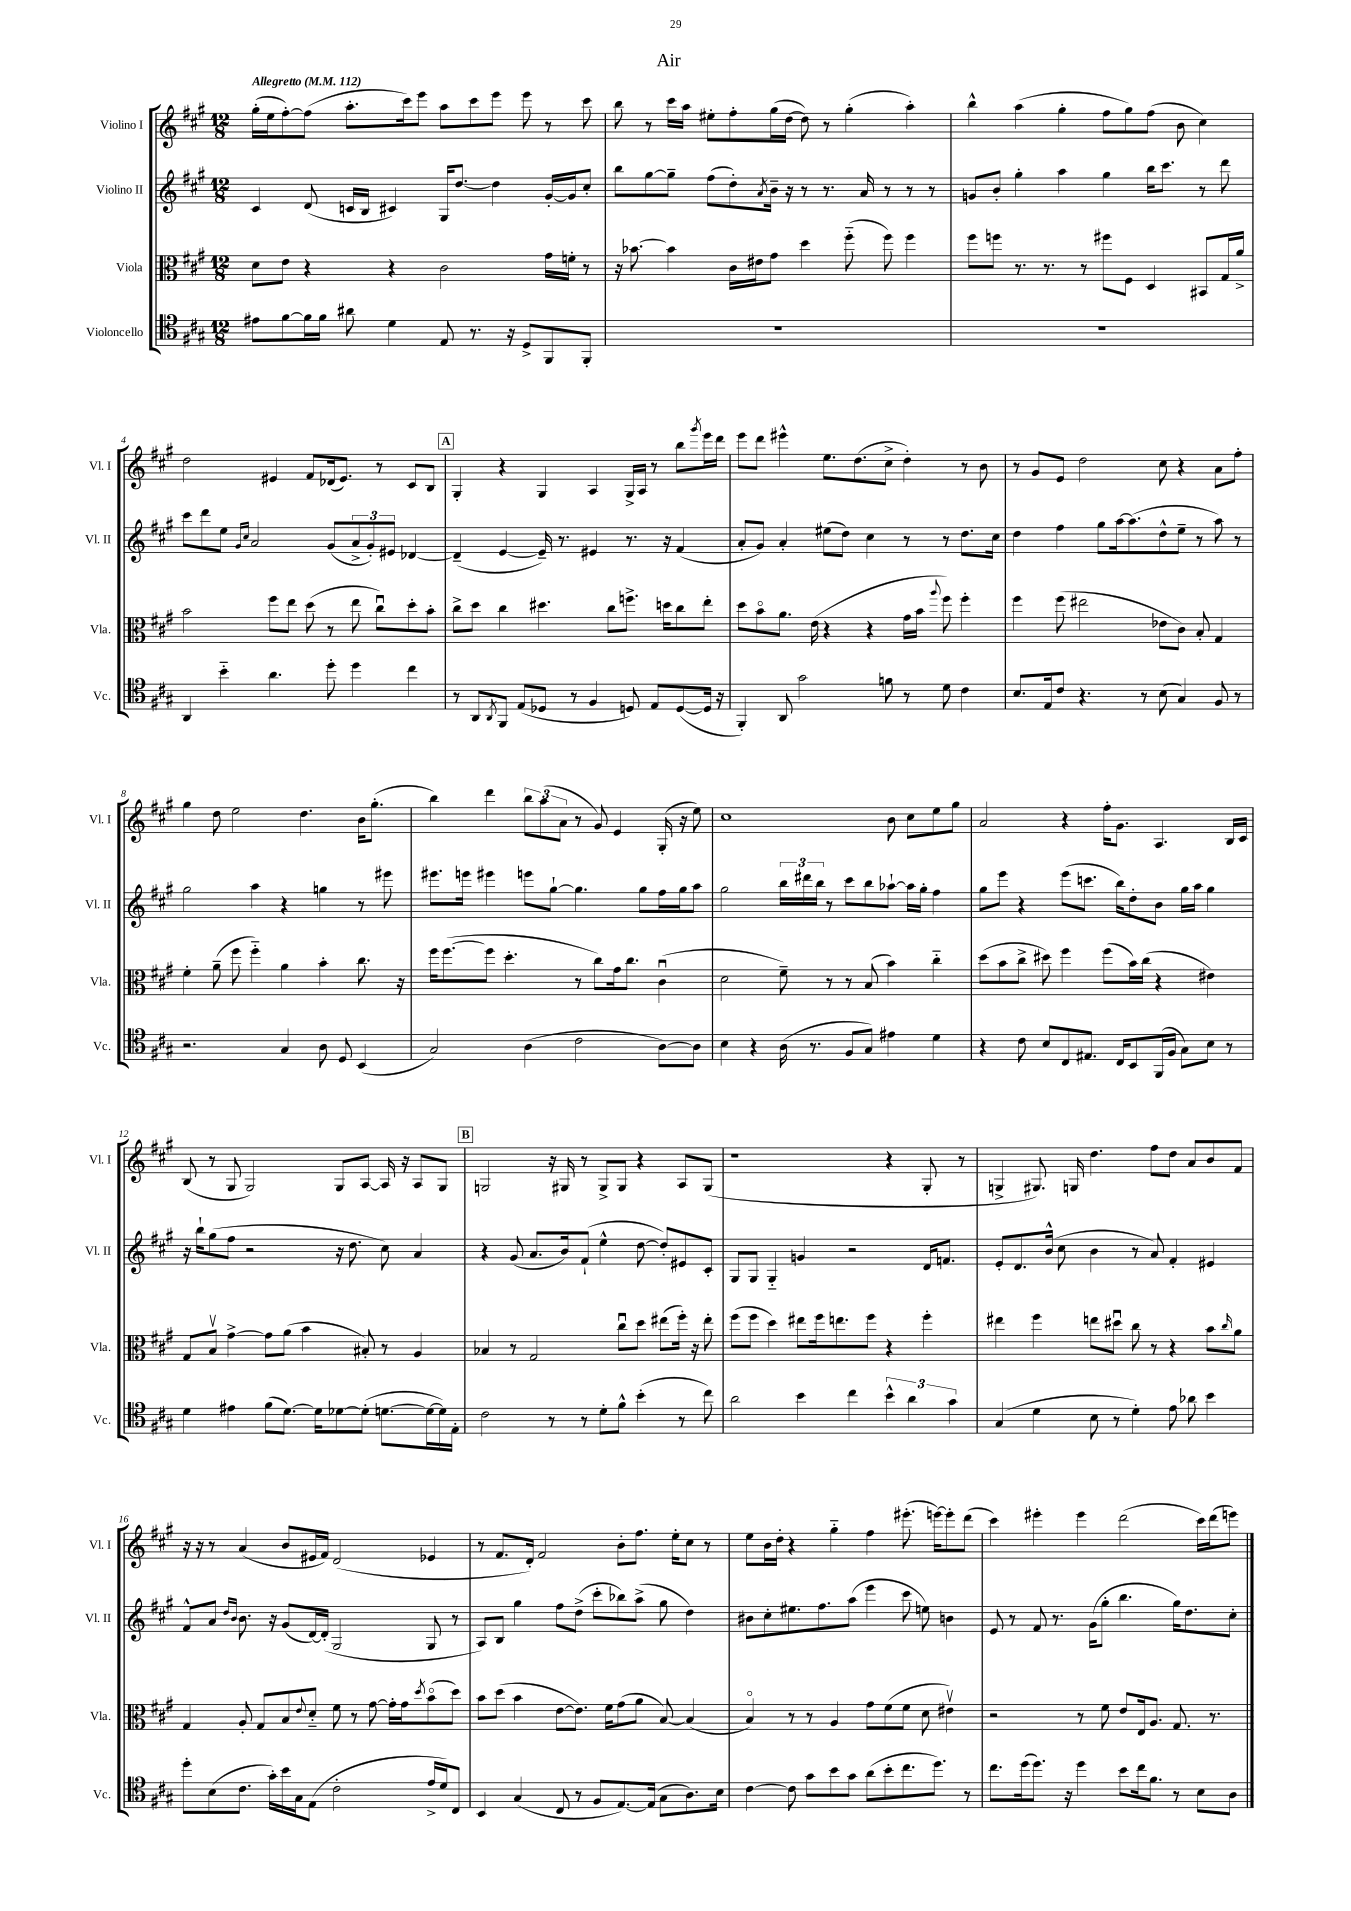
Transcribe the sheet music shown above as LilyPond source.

\header { title = "Air" }
<<
\new StaffGroup <<
\new Staff = "s0" \with { instrumentName = "Violino I" shortInstrumentName = "Vl. I" } {
    \clef treble \key a \major \numericTimeSignature \time 12/8 \tempo "Allegretto" 4 = 112
    gis''16-.( e''16 fis''8~-.) fis''8( a''8.-. cis'''16) e'''8 a''8 cis'''8 e'''8 e'''8 r8 cis'''8 |
    b''8 r8 cis'''16 a''16 eis''8-. fis''8-. gis''16( d''16~ d''8) r8 gis''4-.( a''4-.) |
    b''4-^ a''4( gis''4-. fis''8 gis''8) fis''8( b'8 cis''4) |
    d''2 eis'4 fis'8 des'16( eis'8.) r8 cis'8 b8 |
    \mark \markup { \box "A" } gis4-. r4 gis4 a4 gis16-> a16 r8 b''8 \acciaccatura { gis'''8 } e'''16 d'''16 |
    e'''8 d'''8 eis'''4-^ e''8. d''8.( cis''8-> d''4-.) r8 b'8 |
    r8 gis'8 e'8 d''2 cis''8 r4 a'8 fis''8-. |
    gis''4 d''8 e''2 d''4. b'16 gis''8.-.( |
    b''4) d'''4 \tuplet 3/2 { b''8 a''8( a'8 } r8 gis'8) e'4 gis16-.( r16 e''8) |
    cis''1 b'8 cis''8 e''8 gis''8 |
    a'2 r4 fis''16-. gis'8. a4. b16 cis'16 |
    b8( r8 gis8 gis2) gis8 a8~ a16 r16 a8 gis8 |
    \mark \markup { \box "B" } g2 r16 gis16 r8 gis8-> gis8 r4 a8 gis8( |
    r1 r4 gis8-. r8 |
    g4-> gis8.) g16 d''4. fis''8 d''8 a'8 b'8 fis'8 |
    r16 r16 r8 a'4( b'8 eis'16 fis'16) d'2( ees'4 |
    r8 fis'8. d'16-.) fis'2 b'8-. fis''8. e''16-. cis''8 r8 |
    e''8 b'16 d''16-. r4 gis''4-_ fis''4 eis'''8.-.( e'''16~) e'''8-. d'''8( |
    cis'''4) eis'''4-. eis'''4 d'''2( cis'''16) d'''16( e'''8) \bar "|." |
}
\new Staff = "s1" \with { instrumentName = "Violino II" shortInstrumentName = "Vl. II" } {
    \clef treble \key a \major \numericTimeSignature \time 12/8
    cis'4 d'8( c'16 b16 cis'4) gis16 d''8.~ d''4 gis'16~-. gis'16 cis''8-. |
    b''8 gis''8~ gis''8-- fis''8( d''8-.) \acciaccatura { a'8 } b'16-- r16 r8 r8. a'16 r8 r8 r8 |
    g'8 b'8-. gis''4-. a''4 gis''4 b''16 cis'''8. r8 d'''8 |
    cis'''8 d'''8 e''8 \grace { gis'16 cis''16 } a'2 gis'8( \tuplet 3/2 { a'8-> gis'8-.) eis'8 } des'4~ |
    \mark \markup { \box "A" } des'4--( e'4~ e'16--) r8. eis'4 r8. r16 fis'4( |
    a'8-. gis'8) a'4-. eis''8( d''8) cis''4 r8 r8 d''8. cis''16 |
    d''4 fis''4 gis''8 a''16~ a''8.( d''8-^ e''8-- r8 a''8) r8 |
    gis''2 a''4 r4 g''4 r8 eis'''8 |
    eis'''8. e'''16 eis'''4 e'''8 gis''8~-! gis''4. gis''8 fis''16 gis''16 a''8 |
    gis''2 \tuplet 3/2 { b''16 dis'''16 b''16 } r8 cis'''8 b''8 aes''8~-! aes''16 gis''16-. fis''4 |
    gis''8 e'''8 r4 e'''8( c'''8. b''16) d''8-. b'8 gis''16 a''16 gis''4 |
    r16 b''16-! gis''8( fis''8 r2 r16 d''8. cis''8) a'4 |
    \mark \markup { \box "B" } r4 gis'8( a'8. b'16) fis'8-!( e''4-^ d''8~ d''8-.) eis'8 cis'8-. |
    gis8 gis8 gis4-_ g'4 r2 d'16 f'8. |
    e'8-. d'8. b'16-^( cis''8 b'4 r8 a'8) fis'4-. eis'4 |
    fis'8-^ a'8 \grace { d''16 b'16 } b'8. r16 gis'8( d'16~) d'16-.( gis2 gis8 r8 |
    a8) b8 gis''4 fis''8 d''8->( cis'''8-. bes''8) a''8->( gis''8 d''4) |
    bis'8 cis''8-. eis''8. fis''8. a''8( e'''4 cis'''8 e''8) b'4 |
    e'8 r8 fis'8 r8. gis'16( gis''8-. b''4. gis''16) d''8. cis''8-. \bar "|." |
}
\new Staff = "s2" \with { instrumentName = "Viola" shortInstrumentName = "Vla." } {
    \clef alto \key a \major \numericTimeSignature \time 12/8
    d'8 e'8 r4 r4 cis'2 gis'16 f'16-. r8 |
    r16 bes'8.~ bes'4 cis'16 eis'16 gis'8 d''4 fis''8-_( fis''8) fis''4 |
    fis''8 f''8 r8. r8. r8 fis''8 fis8 d4 bis,8 gis16 a'16-> |
    b'2 fis''8 e''8 d''8( r8 e''8 cis''8\downbow) d''8-. b'8-. |
    \mark \markup { \box "A" } cis''8-> d''8 cis''4 dis''4. cis''8 f''8.-> d''16 cis''8 e''8-. |
    d''8 b'8\flageolet a'8. e'16( r4 r4 gis'16 b'16 \appoggiatura { a''8 } fis''8) fis''4-. |
    fis''4 fis''8( eis''2 ees'8 cis'8) b8-. gis4 |
    fis'4-. a'8--( fis''8 fis''4-_) a'4 b'4-. cis''8. r16 |
    fis''16 fis''8.~( fis''8 d''4.-. r8 cis''8) gis'16 cis''8. cis'4\downbow( |
    d'2 fis'8--) r8 r8 b8( b'4) cis''4-_ |
    d''8( b'8 cis''8-> dis''8) fis''4 fis''8( b'16) cis''16( r4 eis'4) |
    gis8 b8\upbow gis'4~-> gis'8 a'8( b'4 bis8-.) r8 a4 |
    \mark \markup { \box "B" } bes4 r8 gis2 cis''8\downbow d''8 eis''8( fis''16-.) r16 eis''8-. |
    fis''8( fis''8 d''4) eis''8 fis''16 e''8. fis''8 r4 fis''4-. |
    eis''4 fis''4 e''8 dis''8\downbow cis''8 r8 r4 b'8 \grace { cis''16 } a'8 |
    gis4 a8-. gis8 b8 \appoggiatura { e'8 } d'8-_ fis'8 r8 gis'8~ gis'16-. gis'16 \acciaccatura { d''8 } b'8\flageolet( d''8) |
    b'8 d''8( b'4 e'8~ e'8.) fis'16 gis'8( a'8 b8~) b4( |
    b4\flageolet) r8 r8 a4 gis'8 fis'8( fis'8 d'8 eis'4\upbow) |
    r2 r8 fis'8 e'8 e16 a8. gis8. r8. \bar "|." |
}
\new Staff = "s3" \with { instrumentName = "Violoncello" shortInstrumentName = "Vc." } {
    \clef tenor \key a \major \numericTimeSignature \time 12/8
    eis'8 fis'8~ fis'16 fis'16 ais'8 d'4 e8 r8. r16 d8-> fis,8 fis,8-. |
    R1. |
    R1. |
    a,4 b'4-_ a'4. d''8-. d''4 cis''4 |
    \mark \markup { \box "A" } r8 a,8 \acciaccatura { a,8 } fis,8 e8( des8 r8 fis4 d8) e8 d8~( d16 r16 |
    fis,4-.) a,8 gis'2 f'8 r8 d'8 cis'4 |
    b8. e16 cis'8 r4. r8 b8( gis4) fis8 r8 |
    r2. gis4 a8 d8 b,4( |
    gis2) a4( cis'2 a8~) a8 |
    b4 r4 a16( r8. fis8 gis8) eis'4 d'4 |
    r4 cis'8 b8 cis8 eis8. cis16 b,8 fis,16( fis16 gis8) b8 r8 |
    d'4 eis'4 fis'8( d'8.~) d'16 des'8~ des'8-.( d'8.~ d'16~ d'16) e16-. |
    \mark \markup { \box "B" } cis'2 r8 r8 d'8-. fis'8-^ b'4-.( r8 cis''8) |
    a'2 b'4 cis''4 \tuplet 3/2 { b'4-^ a'4 gis'4 } |
    gis4( d'4 b8 r8 d'4-.) e'8 aes'8 b'4 |
    d''8-. b8( cis'8. gis'16-.) b'16 gis16 e8( cis'2-. e'16-> d'16) cis8 |
    b,4 gis4( cis8 r8 fis8 e8.~) e16( gis8 a8.) b16 |
    cis'4~ cis'8 gis'8 b'8 gis'8 a'8( b'8-. cis''8. d''8.) r8 |
    cis''8. d''16( d''8.) r16 d''4 b'8 cis''16 fis'8. r8 b8 a8 \bar "|." |
}
>>
>>
